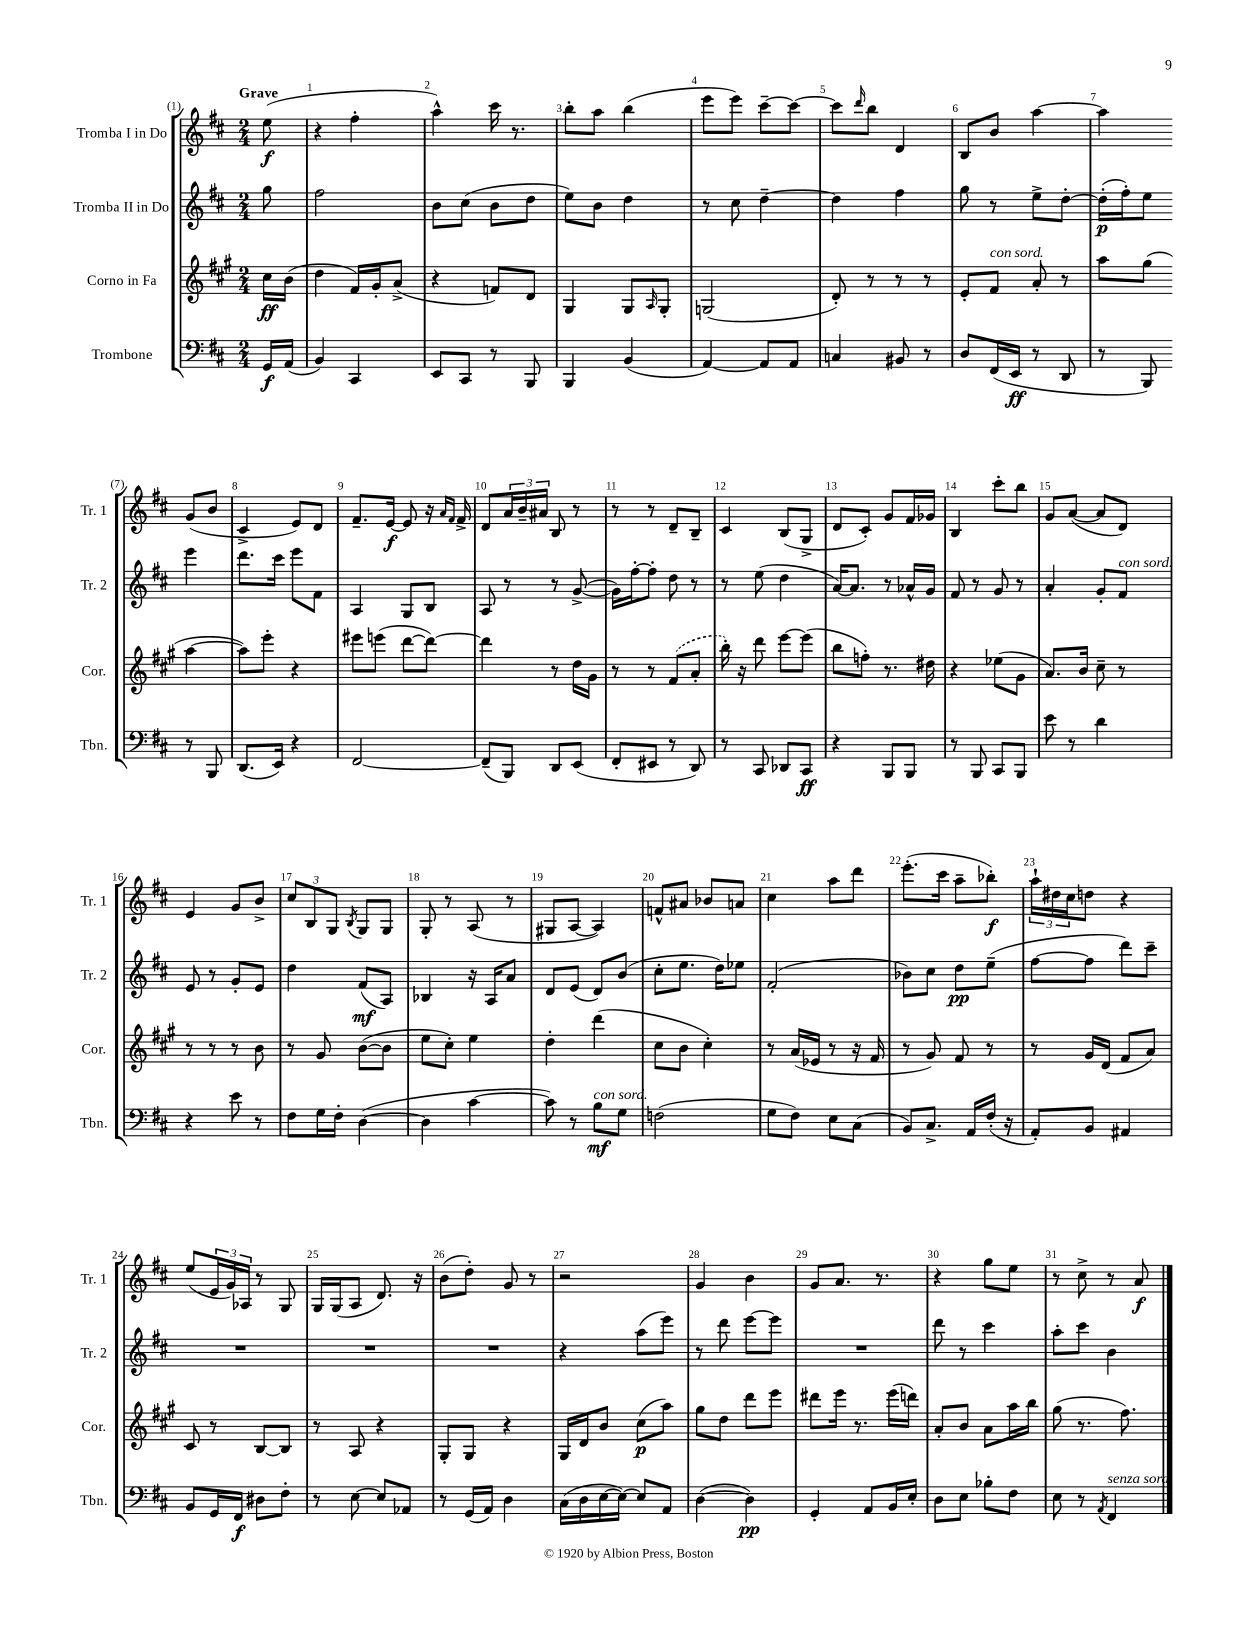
<<
\new StaffGroup <<
\new Staff = "s0" \with { instrumentName = "Tromba I in Do" shortInstrumentName = "Tr. 1" } {
    \clef treble \key d \major \numericTimeSignature \time 2/4 \partial 8 \tempo "Grave"
    e''8\f( |
    r4 fis''4-. |
    a''4-^) cis'''16 r8. |
    b''8-. a''8 b''4( |
    e'''8 e'''8) cis'''8~-- cis'''8~ |
    cis'''8 \grace { d'''16 } b''8 d'4 |
    b8 b'8 a''4~ |
    a''4 g'8( b'8 |
    cis'4-> e'8) d'8 |
    fis'8.-- e'16~\f e'8 r16 \grace { a'16 fis'16 } fis'16-> |
    d'8 \tuplet 3/2 { a'16 b'16-- ais'16 } b8 r8 |
    r8 r8 d'8-- b8-- |
    cis'4 b8( g8-> |
    d'8 cis'8-.) g'8 fis'16 ges'16 |
    b4 cis'''8-. b''8 |
    g'8 a'8~( a'8 d'8) |
    e'4 g'8 b'8-> |
    \tuplet 3/2 { cis''8 b8 g8 } \acciaccatura { b8 } g8 g8 |
    g8-. r8 a8( r8 |
    gis8 a8~ a4) |
    f'8-^ ais'8 bes'8 a'8 |
    cis''4 a''8 d'''8 |
    e'''8.-.( cis'''16 a''8-- bes''8-.\f) |
    \tuplet 3/2 { a''16-! dis''16 cis''16 } d''8 r4 |
    e''8( \tuplet 3/2 { e'16 g'16) aes16 } r8 g8 |
    g16 g16( a8 d'8.) r16 |
    b'8( d''8-.) g'8 r8 |
    r2 |
    g'4 b'4 |
    g'8 a'8. r8. |
    r4 g''8 e''8 |
    r8 cis''8-> r8 a'8\f \bar "|." |
}
\new Staff = "s1" \with { instrumentName = "Tromba II in Do" shortInstrumentName = "Tr. 2" } {
    \clef treble \key d \major \numericTimeSignature \time 2/4 \partial 8
    g''8 |
    fis''2 |
    b'8 cis''8( b'8 d''8 |
    e''8) b'8 d''4 |
    r8 cis''8 d''4~-- |
    d''4 fis''4 |
    g''8 r8 e''8-> d''8~-. |
    d''16-.\p( fis''16-.) e''8 e'''4 |
    d'''8. cis'''16 e'''8 fis'8 |
    a4 g8 b8 |
    a8 r8 r8 g'8~->( |
    g'16) fis''16~-. fis''8-. d''8 r8 |
    r8 e''8( d''4 |
    a'16~) a'8. r8 aes'16-^ g'16 |
    fis'8 r8 g'8 r8 |
    a'4-. g'8-. fis'8^\markup { \italic "con sord." } |
    e'8 r8 g'8-. e'8 |
    d''4 fis'8\mf( a8) |
    bes4 r16 a16 a'8 |
    d'8 e'8( d'8) b'8( |
    cis''8-. e''8. d''16) ees''8 |
    fis'2-.( |
    bes'8) cis''8 d''8\pp e''8--( |
    fis''8~ fis''8 d'''8) cis'''8-- |
    R2 |
    R2 |
    R2 |
    r4 a''8( e'''8) |
    r8 d'''8 e'''8~ e'''8 |
    R2 |
    d'''8 r8 cis'''4 |
    a''8-. cis'''8 b'4 \bar "|." |
}
\new Staff = "s2" \with { instrumentName = "Corno in Fa" shortInstrumentName = "Cor." } {
    \clef treble \key a \major \numericTimeSignature \time 2/4 \partial 8
    cis''16\ff b'16( |
    d''4 fis'16) gis'16-. a'8->( |
    r4 f'8) d'8 |
    gis4 gis8 \grace { a16 } gis8-. |
    g2( |
    d'8-.) r8 r8 r8 |
    e'8-. fis'8^\markup { \italic "con sord." } a'8-. r8 |
    a''8 gis''8( a''4~ |
    a''8) e'''8-. r4 |
    eis'''8 e'''8( d'''8~ d'''8~) |
    d'''4 r8 d''16 gis'16 |
    r8 r8 \once \slurDashed fis'8( a'8-. |
    b''16-.) r16 d'''8 e'''8~ e'''8( |
    b''8 f''8-.) r8. dis''16 |
    r4 ees''8( gis'8 |
    a'8.) b'16 cis''8-- r8 |
    r8 r8 r8 b'8 |
    r8 gis'8 b'8~( b'8 |
    e''8 cis''8-.) e''4 |
    d''4-. d'''4( |
    cis''8 b'8 cis''4-.) |
    r8 a'16( ees'16 r8 r16 fis'16 |
    r8 gis'8) fis'8 r8 |
    r8 gis'16 d'16( fis'8 a'8) |
    cis'8 r8 b8~ b8 |
    r8 a8 r4 |
    gis8-. gis8 r4 |
    gis16 d'16 b'8 cis''8\p( a''8) |
    gis''8 d''8 d'''8 e'''8 |
    dis'''8 e'''16 r8. e'''16( d'''16) |
    a'8-. b'8 a'8 a''16 b''16 |
    gis''8( r8. fis''8.) \bar "|." |
}
\new Staff = "s3" \with { instrumentName = "Trombone" shortInstrumentName = "Tbn." } {
    \clef bass \key d \major \numericTimeSignature \time 2/4 \partial 8
    g,16\f a,16( |
    b,4) cis,4 |
    e,8 cis,8 r8 b,,8 |
    b,,4 b,4( |
    a,4~) a,8 a,8 |
    c4 bis,8 r8 |
    d8 fis,16( e,16\ff r8 d,8 |
    r8 b,,8) r8 b,,8 |
    d,8.( e,16) r4 |
    fis,2~ |
    fis,8--( b,,8) d,8 e,8( |
    fis,8-. eis,8 r8 d,8) |
    r8 cis,8 des,8 cis,8\ff |
    r4 b,,8 b,,8 |
    r8 b,,8 cis,8 b,,8 |
    e'8 r8 d'4 |
    r4 e'8 r8 |
    fis8 g16 fis16-. d4~( |
    d4 cis'4~ |
    cis'8) r8 b8\mf^\markup { \italic "con sord." } g8 |
    f2( |
    g8 fis8) e8 cis8( |
    b,8) cis8.-> a,16 fis16-.( r16 |
    a,8-.) b,8 ais,4 |
    b,8 g,16 fis,16\f dis8 fis8-. |
    r8 e8~ e8 aes,8 |
    r8 g,16( a,16) d4 |
    cis16( d16 e16~ e16~) e8 a,8 |
    d4~( d4\pp) |
    g,4-. a,8 b,16 e16-. |
    d8 e8 bes8-. fis8 |
    e8 r8 \acciaccatura { a,8 } fis,4^\markup { \italic "senza sord." } \bar "|." |
}
>>
>>
\layout { \context { \Score \override BarNumber.break-visibility = ##(#f #t #t) barNumberVisibility = #all-bar-numbers-visible } }
